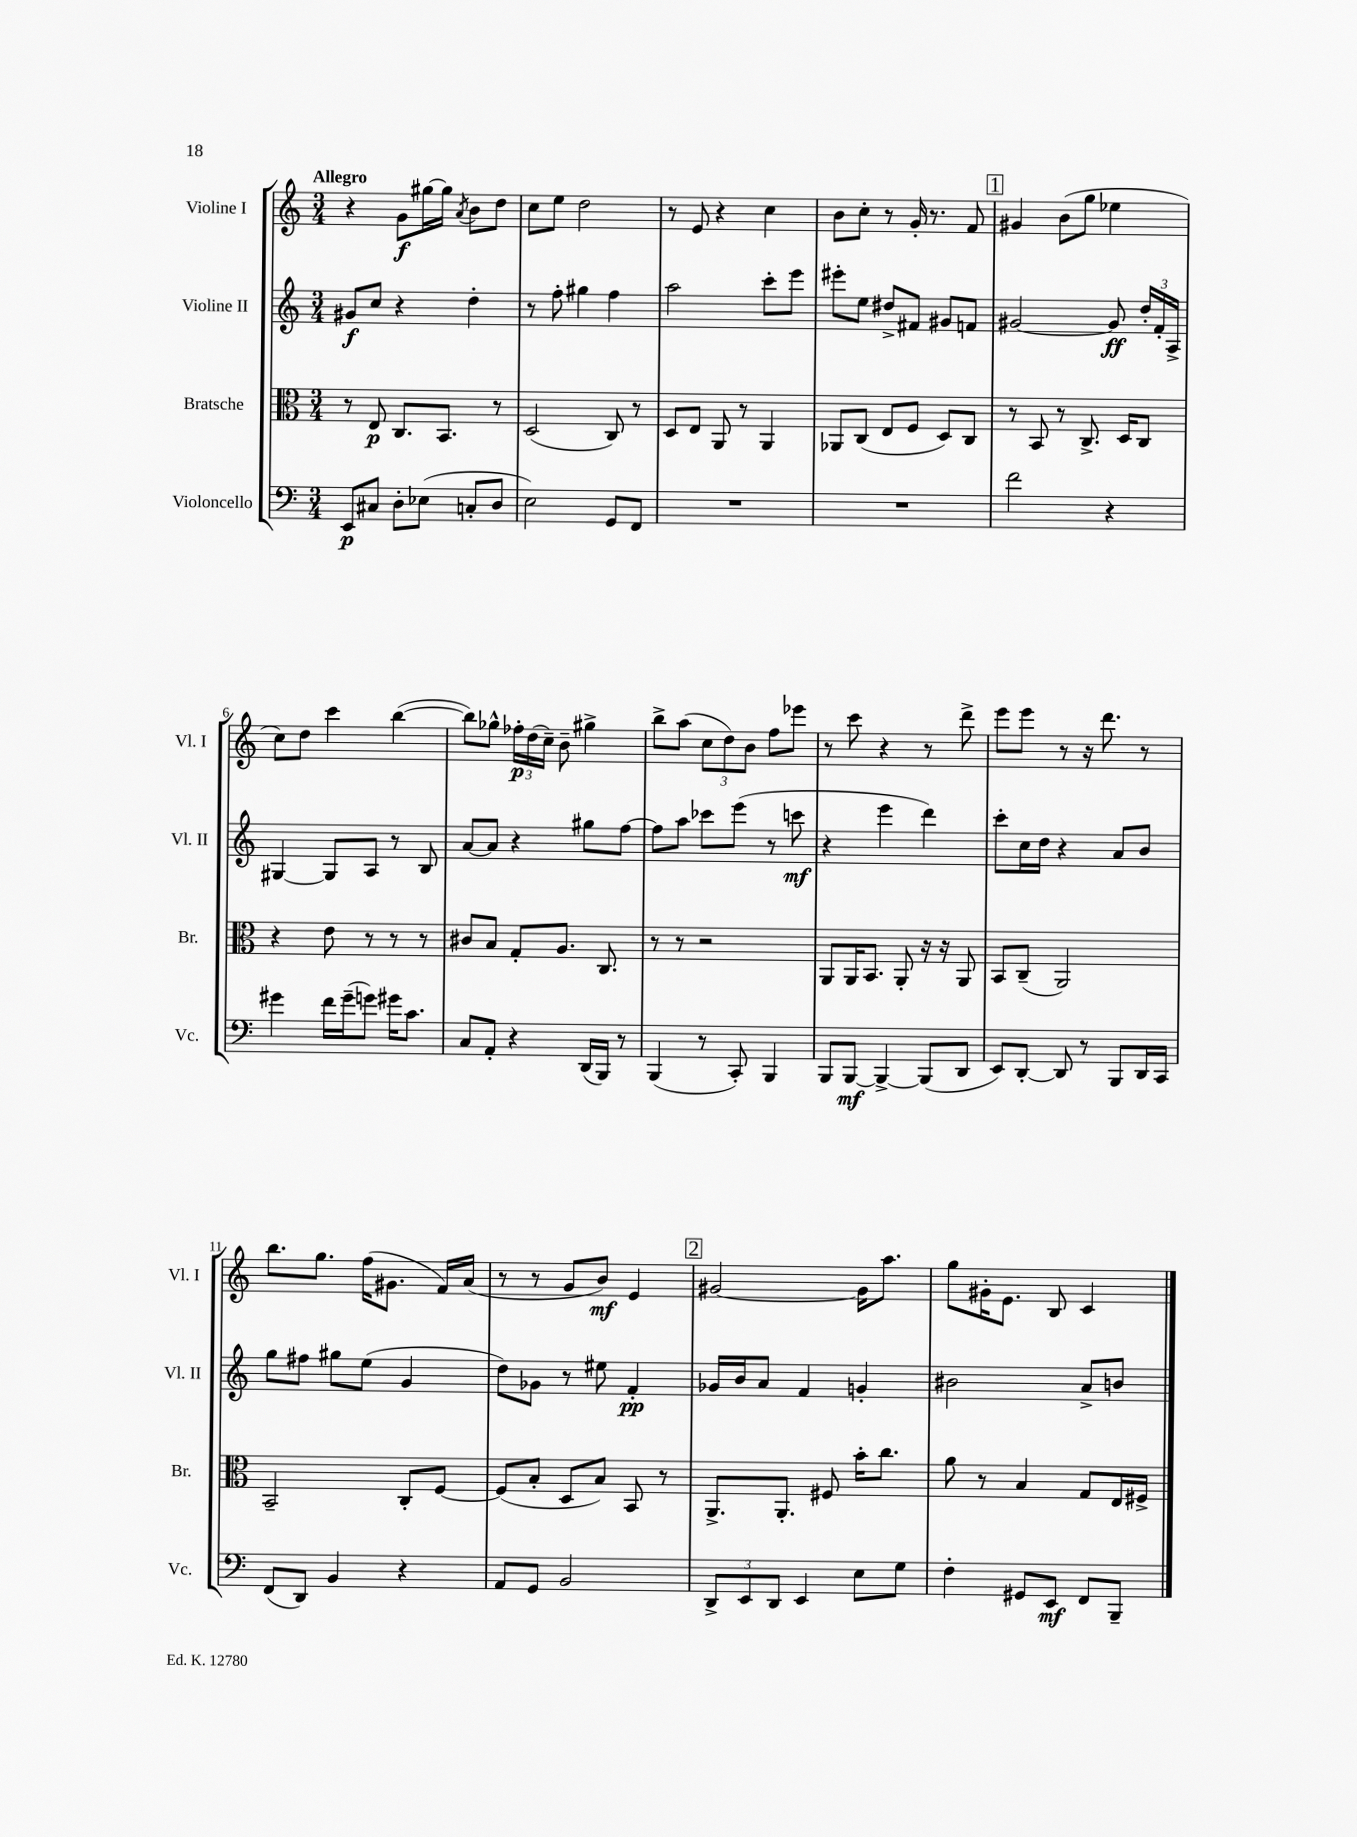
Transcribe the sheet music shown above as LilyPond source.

<<
\new StaffGroup <<
\new Staff = "s0" \with { instrumentName = "Violine I" shortInstrumentName = "Vl. I" } {
    \clef treble \key c \major \numericTimeSignature \time 3/4 \tempo "Allegro"
    \autoBeamOff r4 g'8[\f gis''16~ gis''16] \acciaccatura { a'8 } b'8[ d''8] |
    c''8[ e''8] d''2 |
    r8 e'8 r4 c''4 |
    b'8[ c''8]-. r8 g'16-. r8. f'8 |
    \mark \markup { \box "1" } gis'4 b'8[( g''8] ees''4 |
    c''8[) d''8] c'''4 b''4~( |
    b''8[) ges''8]-^ \tuplet 3/2 { fes''16[-.\p d''16( c''16]--) } b'8-- gis''4-> |
    b''8[-> a''8]( \tuplet 3/2 { c''8[ d''8) b'8] } f''8[ ees'''8] |
    r8 c'''8 r4 r8 d'''8-> |
    e'''8[ e'''8] r8 r16 d'''8. r8 |
    b''8.[ g''8.] f''16[( gis'8.] f'16[) a'16]( |
    r8 r8 g'8[ b'8]\mf) e'4 |
    \mark \markup { \box "2" } gis'2~ gis'16[ a''8.] |
    g''8[ gis'16-. e'8.] b8 c'4 \bar "|." |
}
\new Staff = "s1" \with { instrumentName = "Violine II" shortInstrumentName = "Vl. II" } {
    \clef treble \key c \major \numericTimeSignature \time 3/4
    \autoBeamOff gis'8[\f c''8] r4 d''4-. |
    r8 f''8-. gis''4 f''4 |
    a''2 c'''8[-. e'''8] |
    eis'''8[-. e''8] dis''8[-> fis'8] gis'8[ f'8] |
    \mark \markup { \box "1" } gis'2~ gis'8\ff \tuplet 3/2 { d''16[-. f'16-. a16]-> } |
    gis4~ gis8[ a8] r8 b8 |
    a'8[~ a'8] r4 gis''8[ f''8]~ |
    f''8[ a''8] ces'''8[ e'''8]( r8 c'''8\mf |
    r4 e'''4 d'''4) |
    c'''8[-. c''16 d''16] r4 a'8[ b'8] |
    g''8[ fis''8] gis''8[ e''8]( g'4 |
    d''8[) ges'8] r8 eis''8 f'4-.\pp |
    \mark \markup { \box "2" } ges'16[ b'16 a'8] f'4 g'4-. |
    bis'2 a'8[-> b'8] \bar "|." |
}
\new Staff = "s2" \with { instrumentName = "Bratsche" shortInstrumentName = "Br." } {
    \clef alto \key c \major \numericTimeSignature \time 3/4
    \autoBeamOff r8 e8\p c8.[ b,8.] r8 |
    d2( c8) r8 |
    d8[ e8] a,8 r8 a,4 |
    aes,8[ c8]( e8[ f8] d8[) c8] |
    \mark \markup { \box "1" } r8 b,8 r8 c8.-> d16[ c8] |
    r4 e'8 r8 r8 r8 |
    cis'8[ b8] g8[-. a8.] c8. |
    r8 r8 r2 |
    a,8[ a,16 b,8.] a,8-. r16 r16 a,8 |
    b,8[ c8]--( a,2) |
    b,2-- c8[-. f8]~ |
    f8[( b8]-. d8[ b8]) b,8 r8 |
    \mark \markup { \box "2" } a,8.[-> a,8.]-. fis8 b'16[-. c''8.] |
    a'8 r8 b4 g8[ e16 fis16]-> \bar "|." |
}
\new Staff = "s3" \with { instrumentName = "Violoncello" shortInstrumentName = "Vc." } {
    \clef bass \key c \major \numericTimeSignature \time 3/4
    \autoBeamOff e,8[\p cis8] d8[-. ees8]( c8[-. d8] |
    e2) g,8[ f,8] |
    R2. |
    R2. |
    \mark \markup { \box "1" } f'2 r4 |
    gis'4 f'16[ gis'16--( g'8]) gis'16[ c'8.] |
    c8[ a,8]-. r4 d,16[( b,,16]) r8 |
    b,,4( r8 c,8-.) b,,4 |
    b,,8[ b,,8]~\mf b,,4~-> b,,8[( d,8] |
    e,8[) d,8]~-. d,8 r8 b,,8[ d,16 c,16] |
    f,8[( d,8]) b,4 r4 |
    a,8[ g,8] b,2 |
    \mark \markup { \box "2" } \tuplet 3/2 { d,8[-> e,8 d,8] } e,4 e8[ g8] |
    f4-. gis,8[ e,8]\mf f,8[ b,,8]-- \bar "|." |
}
>>
>>
